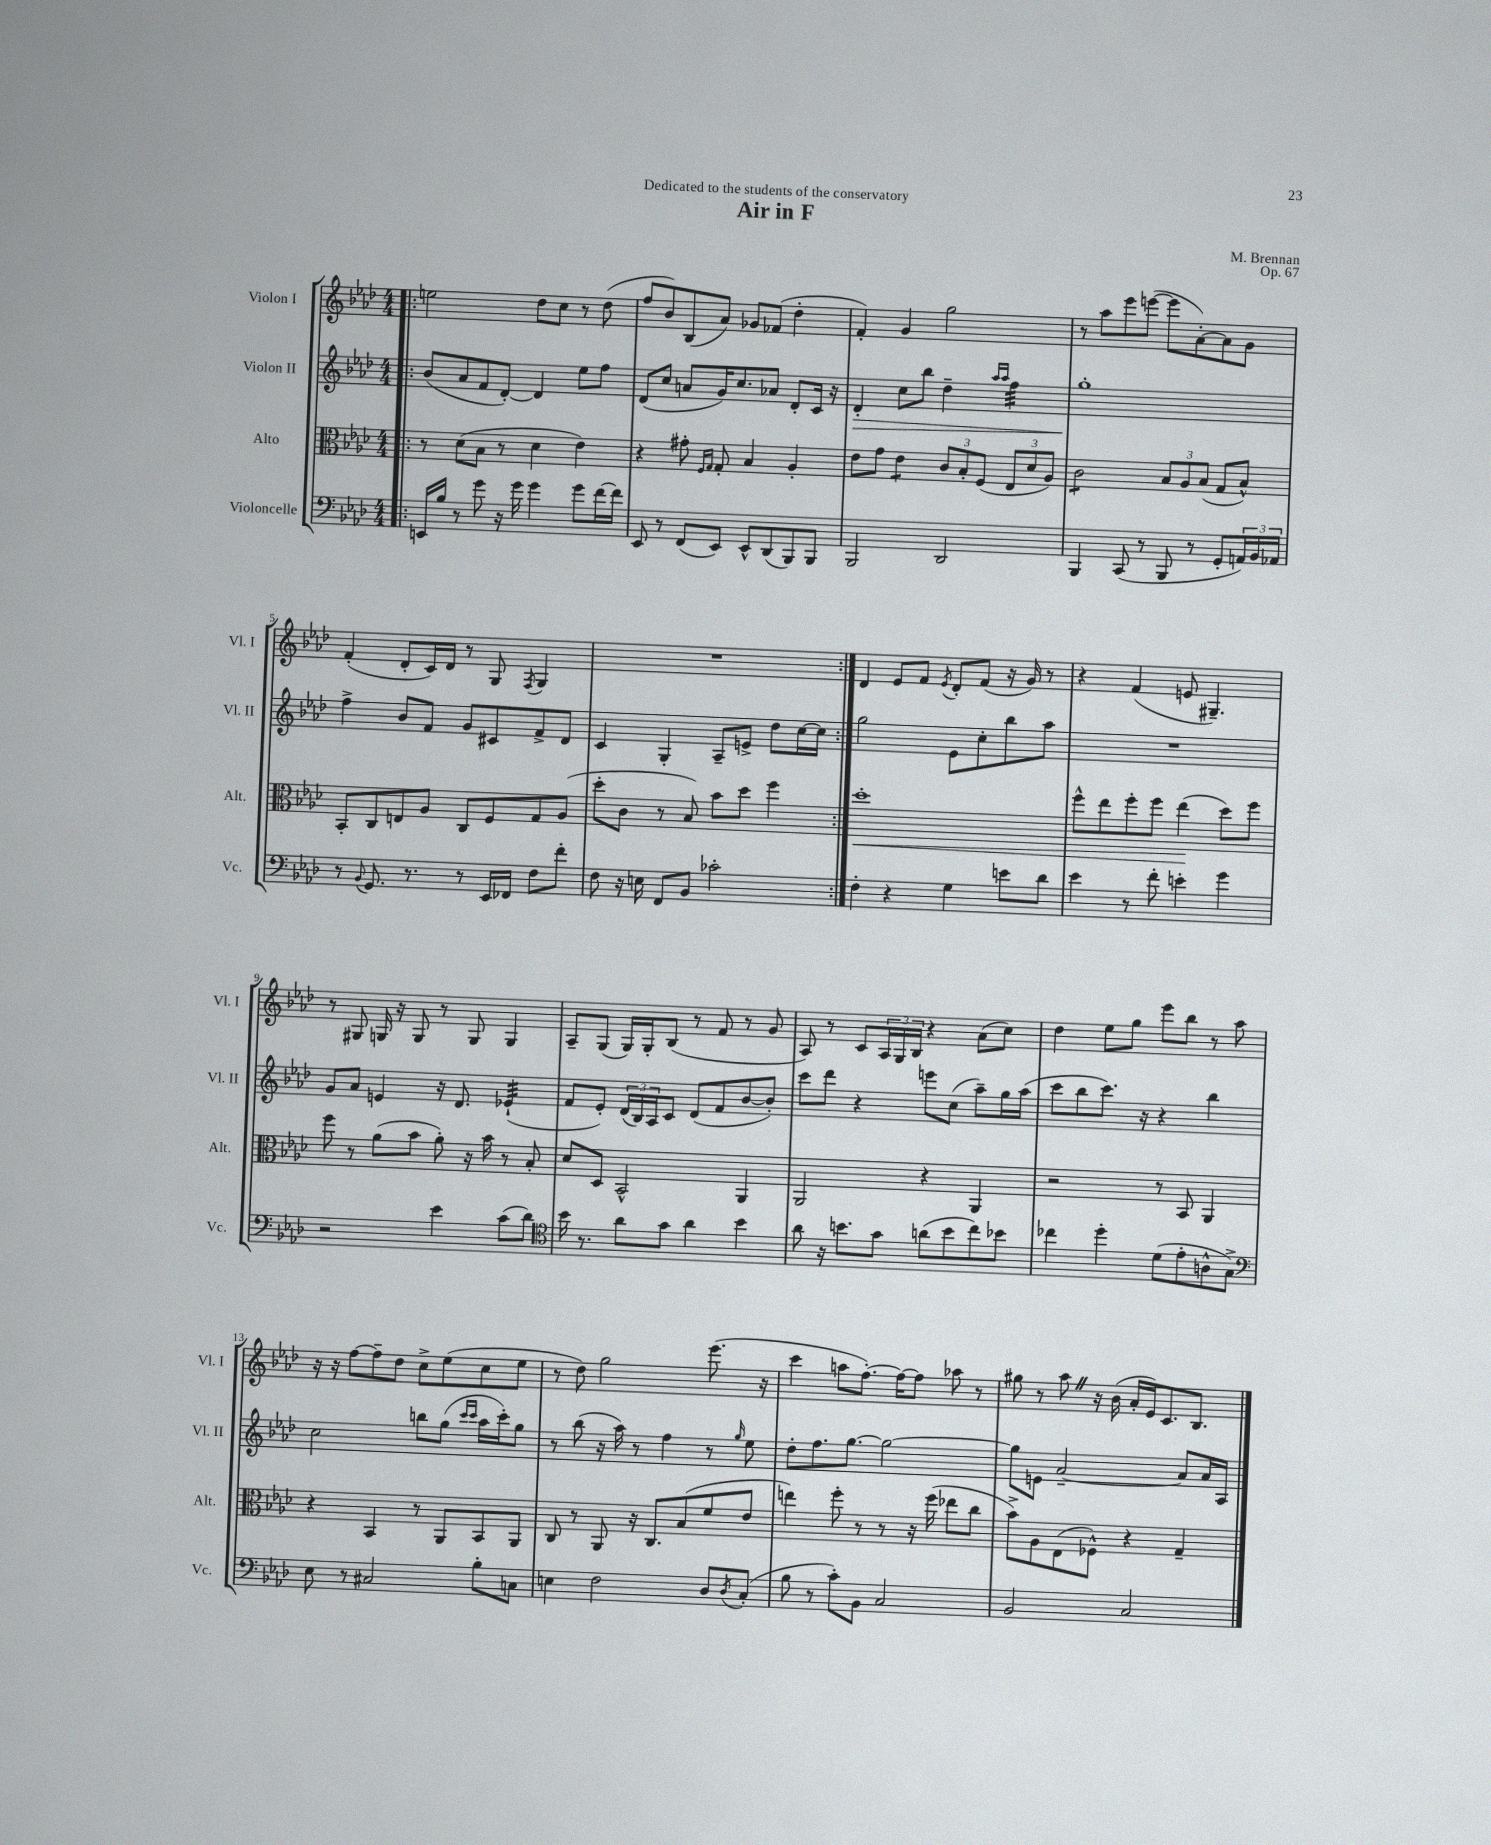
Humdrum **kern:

**kern	**kern	**kern	**kern
*staff4	*staff3	*staff2	*staff1
*clefF4	*clefC3	*clefG2	*clefG2
*k[b-e-a-d-]	*k[b-e-a-d-]	*k[b-e-a-d-]	*k[b-e-a-d-]
*M4/4	*M4/4	*M4/4	*M4/4
=!|:	=!|:	=!|:	=!|:
16EE	8r	(8b-	2ee
16B-	.	.	.
8r	(8d-	8a-	.
8g	8B-	8f	.
16r	8r	[8d-')	.
16g	.	.	.
4g	4d-	4d-]	8dd-
.	.	.	8cc
8g	4e-)	8ee-	8r
[16f	.	8ff	(8dd-
16f]	.	.	.
=	=	=	=
8EE-	4r	(8d-	8ff
8r	.	8cc	8b-)
(8FF	8g#'	8a	(8B-
.	16qqF	.	.
.	16qqG	.	.
8EE-)	8G'	16g)	8a-)
.	.	8.cc	.
8EE-^^	4B-	.	8g-
(8DD-	.	8a-	(8f-
8BBB-)	4A-'	8d-'	4dd-'
8BBB-	.	16c	.
.	.	16r	.
=	=	=	=
2BBB-	8e-	4d-'	4f')
.	8g	.	.
.	4e-	8cc	4g
.	.	8bb-	.
2DD-	12c	4dd-~	2gg
.	12B-'	.	.
.	(12F	.	.
.	.	16qqaa-	.
.	.	16qqaa-	.
.	12E-	4ff	.
.	12d-	.	.
.	12A-)	.	.
=	=	=	=
4BBB-	2c	1gg'	8r
.	.	.	8aa-
(8CC	.	.	8eee-
8r	.	.	([8eee
8BBB-	12B-	.	8eee]
.	12A-	.	.
8r	.	.	[8a-')
.	(12B-	.	.
8GG'	8G	.	8a-]
24AA)	8B-^^)	.	8g
24BB-	.	.	.
24AA-	.	.	.
=	=	=	=
8r	8BB-'	4ff^	(4f'
8qqBB-	.	.	.
8.GG	8C	.	.
.	8E	8b-	8d-'
8.r	.	.	.
.	8A-	8f	16c)
.	.	.	16d-
8r	8C	8g	8r
16EE-	8F	8c#	8G
16FF-	.	.	.
.	.	.	8qF
8F	8G	8f^	4G
8f'	(8A-	8d-	.
=	=	=	=
8F	8dd-'	4c	1r
16r	8c	.	.
16E	.	.	.
8FF	8r	4G'	.
8BB-	8B-)	.	.
2c-'	8b-	8A-~	.
.	8dd-	8e^	.
.	4ff	8dd-	.
.	.	[16cc	.
.	.	16cc]	.
=:|!	=:|!	=:|!	=:|!
4F'	1dd-'	2gg	4d-
4r	.	.	8e-
.	.	.	8f
.	.	.	8qe-
4G	.	8e-	8d-'
.	.	8cc'	(8f
8e	.	8bb-	16r
.	.	.	16g)
8d-	.	8aa-	8r
=	=	=	=
4e-	8ff^^	1r	4r
.	8ee-	.	.
8r	8ff'	.	(4f
8f'	8ff	.	.
4e'	(4ee-	.	8e
.	.	.	4.G#~)
4g	8dd-)	.	.
.	8ff	.	.
=	=	=	=
2r	8ff	8g	8r
.	8r	8a-	8G#
.	(8a-	4e	16G
.	.	.	16r
.	8b-	.	8G
4e-	8a-')	16r	8r
.	.	8.d-	.
.	16r	.	8G
.	16b-	.	.
(8c	8r	(4e-`	4G
8d-)	8B-'	.	.
=	=	=	=
*clefC4	*	*	*
16b-	8d-	8f	8A-~
8.r	.	.	.
.	8D-	8e-')	(8G
8a-	2BB-^^	(24d-	16G)
.	.	24B-)	.
.	.	.	16G'
.	.	24A-	.
8g	.	8c	(8B-
4a-	.	(8d-	8r
.	.	8f	8f
4b-	4AA-	[8b-	8r
.	.	8b-'])	8g
=	=	=	=
8a-	2AA-	8ccc	8A-)
16r	.	8ddd-	8r
8.b	.	.	.
.	.	4r	8c
8g	.	.	24A-
.	.	.	24G
.	.	.	24B-
(8a	4r	8eee	4r
8b	.	(8cc	.
8cc)	4AA-	8aa-~)	(8a-
8b-	.	16gg	8cc)
.	.	(16aa-	.
=	=	=	=
4cc-	2r	8ccc	4dd-
.	.	8bb-	.
4dd-'	.	8.ccc)	8ee-
.	.	.	8gg
.	.	16r	.
(8d-	8r	4r	8eee-
8e-'	8BB-	.	8bb-
8A^^	4AA-	4bb-	8r
8G^)	.	.	8aa-
=	=	=	=
*clefF4	*	*	*
8E-	4r	2cc	16r
.	.	.	16r
8r	.	.	[8ff
2C#	4BB-	.	8ff~]
.	.	.	8dd-
.	8r	8bb	8cc^
.	8AA-	(8gg	(8ee-
.	.	16qqccc	.
.	.	16qqccc	.
8B-'	8BB-	16aa-	8cc
.	.	16ccc')	.
8C	8AA-	8gg	8ee-
=	=	=	=
4E	8C	8r	8r
.	8r	(8bb-	8dd-)
2F	8AA-	16r	2gg
.	.	16aa-)	.
.	16r	8r	.
.	8.C	.	.
.	.	4ff	.
.	(8B-	.	.
8D-	8f	8r	(8.eee-
8qD-	.	16qqgg	.
(8C'	8e-	8ee-	.
.	.	.	16r
=	=	=	=
8B-	4ee)	8dd-'	4ccc
8r	.	8.ff	.
8c')	8ff'	.	8aa
.	.	[8.gg	.
8BB-	8r	.	[8.ff')
2C	8r	2gg_	.
.	.	.	16ff_
.	16r	.	8ff]
.	(16ff	.	.
.	8ee-	.	8aa-
.	8cc	.	8r
=	=	=	=
2BB-	8b-^)	8gg]	8gg#
.	8A-	8e	8r
.	(8E-	[2a-~	8aa-
.	8F-^^)	.	16r
.	.	.	(16b-
2C	4r	.	16a-'
.	.	.	16e-)
.	.	.	8.c
.	4G~	8a-]	.
.	.	.	8.B-
.	.	16a-	.
.	.	16A-	.
==	==	==	==
*-	*-	*-	*-
